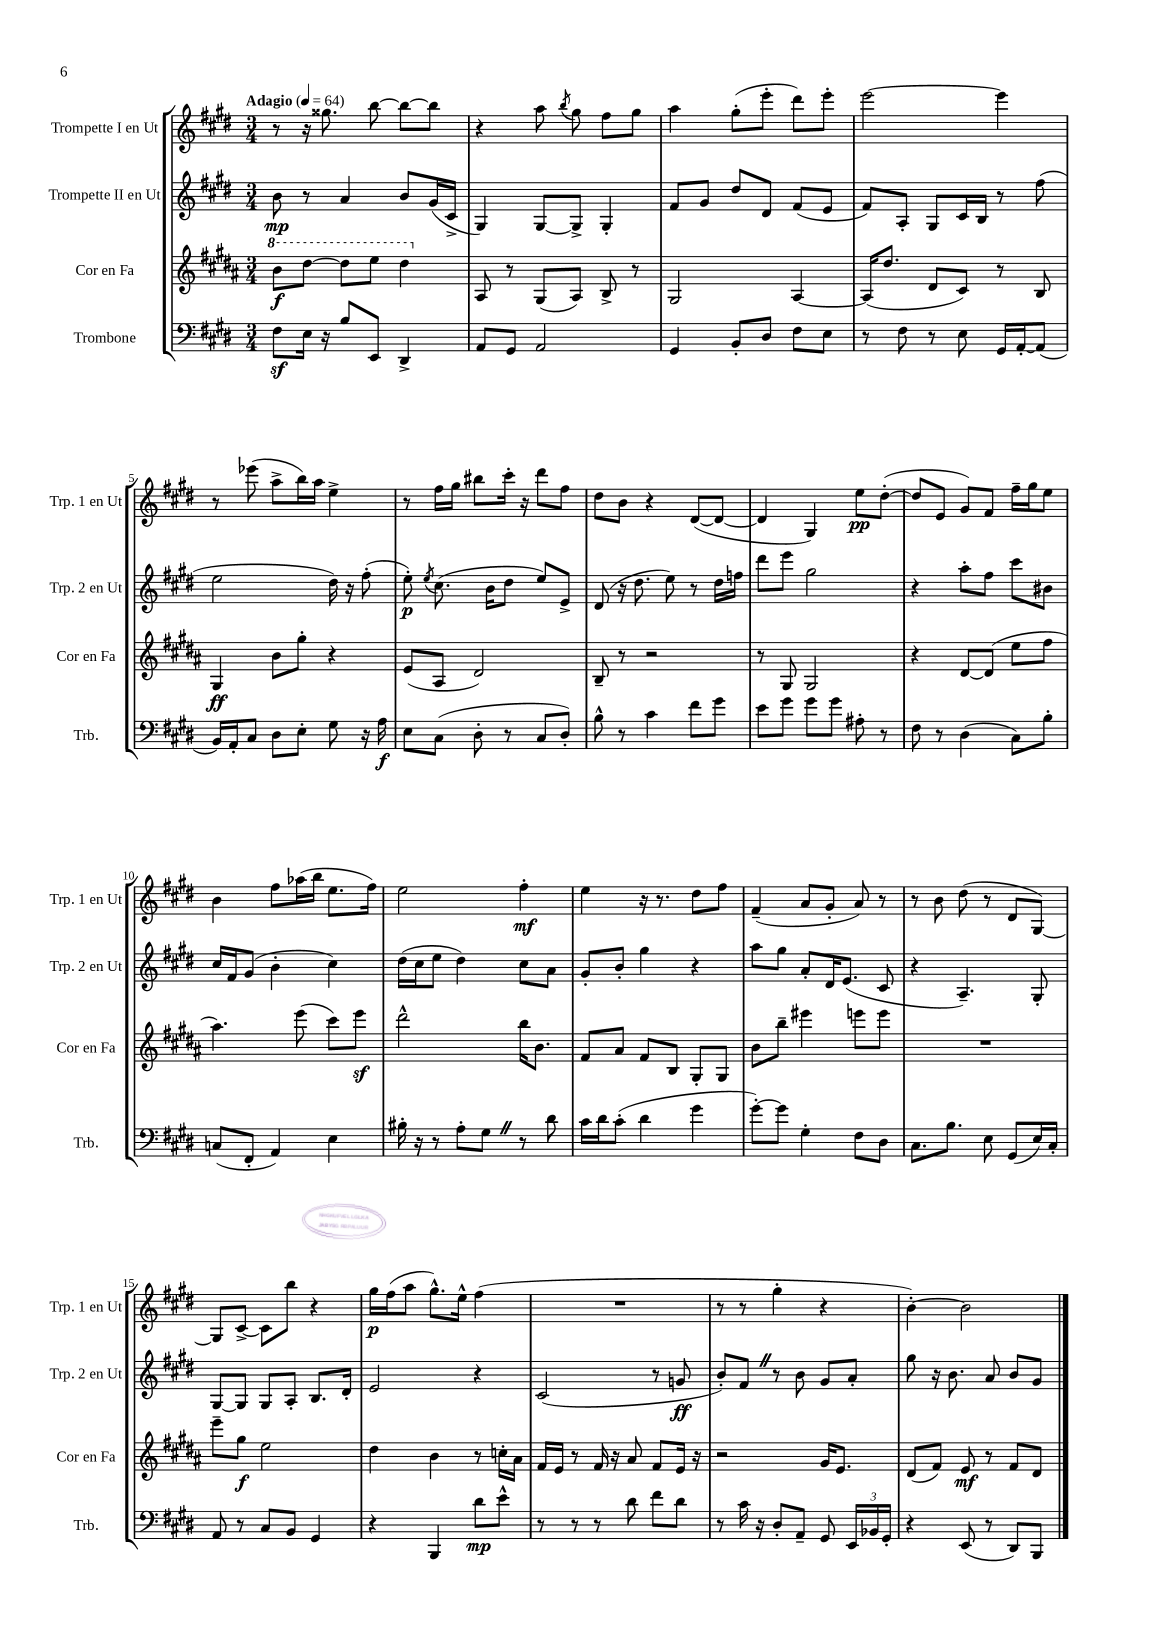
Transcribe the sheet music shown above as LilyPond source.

<<
\new StaffGroup <<
\new Staff = "s0" \with { instrumentName = "Trompette I en Ut" shortInstrumentName = "Trp. 1 en Ut" } {
    \clef treble \key e \major \numericTimeSignature \time 3/4 \tempo "Adagio" 4 = 64
    \autoBeamOff r8 r16 gisis''8. b''8~ b''8[~ b''8] |
    r4 a''8 \acciaccatura { b''8 } gis''8 fis''8[ gis''8] |
    a''4 gis''8[-.( e'''8]-. dis'''8[) e'''8]-. |
    e'''2~ e'''4 |
    r8 ees'''8( a''8[-> b''16) a''16] e''4-> |
    r8 fis''16[ gis''16] bis''8[ cis'''16]-. r16 dis'''8[ fis''8] |
    dis''8[ b'8] r4 dis'8[~( dis'8]~ |
    dis'4 gis4) e''8[\pp dis''8]~-.( |
    dis''8[ e'8] gis'8[) fis'8] fis''16[-- gis''16 e''8] |
    b'4 fis''8[ aes''16( b''16] e''8.[ fis''16]) |
    e''2 fis''4-.\mf |
    e''4 r16 r8. dis''8[ fis''8] |
    fis'4--( a'8[ gis'8]-. a'8) r8 |
    r8 b'8 dis''8( r8 dis'8[ gis8]~) |
    gis8[ cis'8]~-> cis'8[ b''8] r4 |
    gis''16[\p fis''16( a''8] gis''8.[-^) e''16]-^ fis''4( |
    R2. |
    r8 r8 gis''4-. r4 |
    b'4~-.) b'2 \bar "|." |
}
\new Staff = "s1" \with { instrumentName = "Trompette II en Ut" shortInstrumentName = "Trp. 2 en Ut" } {
    \clef treble \key e \major \numericTimeSignature \time 3/4
    \autoBeamOff b'8\mp r8 a'4 b'8[ gis'16( cis'16]-> |
    gis4) gis8[~ gis8]-> gis4-. |
    fis'8[ gis'8] dis''8[ dis'8] fis'8[( e'8] |
    fis'8[) a8]-. gis8[ cis'16 b16] r8 fis''8( |
    e''2 dis''16) r16 fis''8-.( |
    e''8-.\p) \acciaccatura { e''8 } cis''8.( b'16[ dis''8] e''8[) e'8]-> |
    dis'8( r16 dis''8. e''8) r8 dis''16[ f''16] |
    dis'''8[ e'''8] gis''2 |
    r4 a''8[-. fis''8] cis'''8[ bis'8] |
    cis''16[ fis'16 gis'8]( b'4-. cis''4) |
    dis''16[( cis''16 e''8] dis''4) cis''8[ a'8] |
    gis'8[-. b'8]-. gis''4 r4 |
    a''8[ gis''8] a'8[-. dis'16 e'8.]( cis'8 |
    r4 a4.--) gis8-. |
    gis8[~ gis8] gis8[ a8]-. b8.[ dis'16]-. |
    e'2 r4 |
    cis'2( r8 g'8\ff |
    b'8[-.) fis'8] \once \override BreathingSign.text = \markup { \musicglyph "scripts.caesura.straight" } \breathe r8 b'8 gis'8[ a'8]-. |
    gis''8 r16 b'8. a'8 b'8[ gis'8] \bar "|." |
}
\new Staff = "s2" \with { instrumentName = "Cor en Fa" shortInstrumentName = "Cor en Fa" } {
    \clef treble \key b \major \numericTimeSignature \time 3/4
    \autoBeamOff \ottava #1 b''8[\f dis'''8]~ dis'''8[ e'''8] dis'''4 \ottava #0 |
    ais8 r8 gis8[( ais8]) b8-> r8 |
    gis2 ais4~ |
    ais16[( dis''8.] dis'8[ cis'8]) r8 b8 |
    gis4\ff b'8[ gis''8]-. r4 |
    e'8[( ais8] dis'2) |
    b8-- r8 r2 |
    r8 gis8 gis2 |
    r4 dis'8[~ dis'8]( e''8[ fis''8] |
    ais''4.) e'''8( cis'''8[) e'''8]\sf |
    dis'''2-^ b''16[ b'8.] |
    fis'8[ ais'8] fis'8[ b8] gis8[-. gis8] |
    b'8[ b''8]-- eis'''4 e'''8[ e'''8] |
    R2. |
    e'''8[-- gis''8]\f e''2 |
    dis''4 b'4 r8 c''16[-. ais'16] |
    fis'16[ e'16] r8 fis'16 r16 ais'8 fis'8[ e'16] r16 |
    r2 gis'16[ e'8.] |
    dis'8[( fis'8]) e'8\mf r8 fis'8[ dis'8] \bar "|." |
}
\new Staff = "s3" \with { instrumentName = "Trombone" shortInstrumentName = "Trb." } {
    \clef bass \key e \major \numericTimeSignature \time 3/4
    \autoBeamOff fis8[\sf e16] r16 b8[ e,8] dis,4-> |
    a,8[ gis,8] a,2 |
    gis,4 b,8[-. dis8] fis8[ e8] |
    r8 fis8 r8 e8 gis,16[ a,16~-. a,8]( |
    b,16[) a,16-. cis8] dis8[ e8]-. gis8 r16 a16\f |
    e8[ cis8]( dis8-. r8 cis8[ dis8]-.) |
    b8-^ r8 cis'4 fis'8[ gis'8] |
    e'8[ gis'8] gis'8[ gis'8] ais8-. r8 |
    fis8 r8 dis4( cis8[) b8]-. |
    c8[( fis,8]-. a,4) e4 |
    bis16-. r16 r8 a8[-. gis8] \once \override BreathingSign.text = \markup { \musicglyph "scripts.caesura.straight" } \breathe r8 dis'8 |
    cis'16[ dis'16 cis'8]-.( dis'4 gis'4 |
    gis'8[~-.) gis'8] gis4-. fis8[ dis8] |
    cis8.[ b8.] e8 gis,8[( e16) cis16]-. |
    a,8 r8 cis8[ b,8] gis,4 |
    r4 b,,4 dis'8[\mp e'8]-^ |
    r8 r8 r8 dis'8 fis'8[ dis'8] |
    r8 cis'16 r16 dis8[-. a,8]-- gis,8 \tuplet 3/2 { e,16[ bes,16 gis,16]-. } |
    r4 e,8( r8 dis,8[) b,,8] \bar "|." |
}
>>
>>
